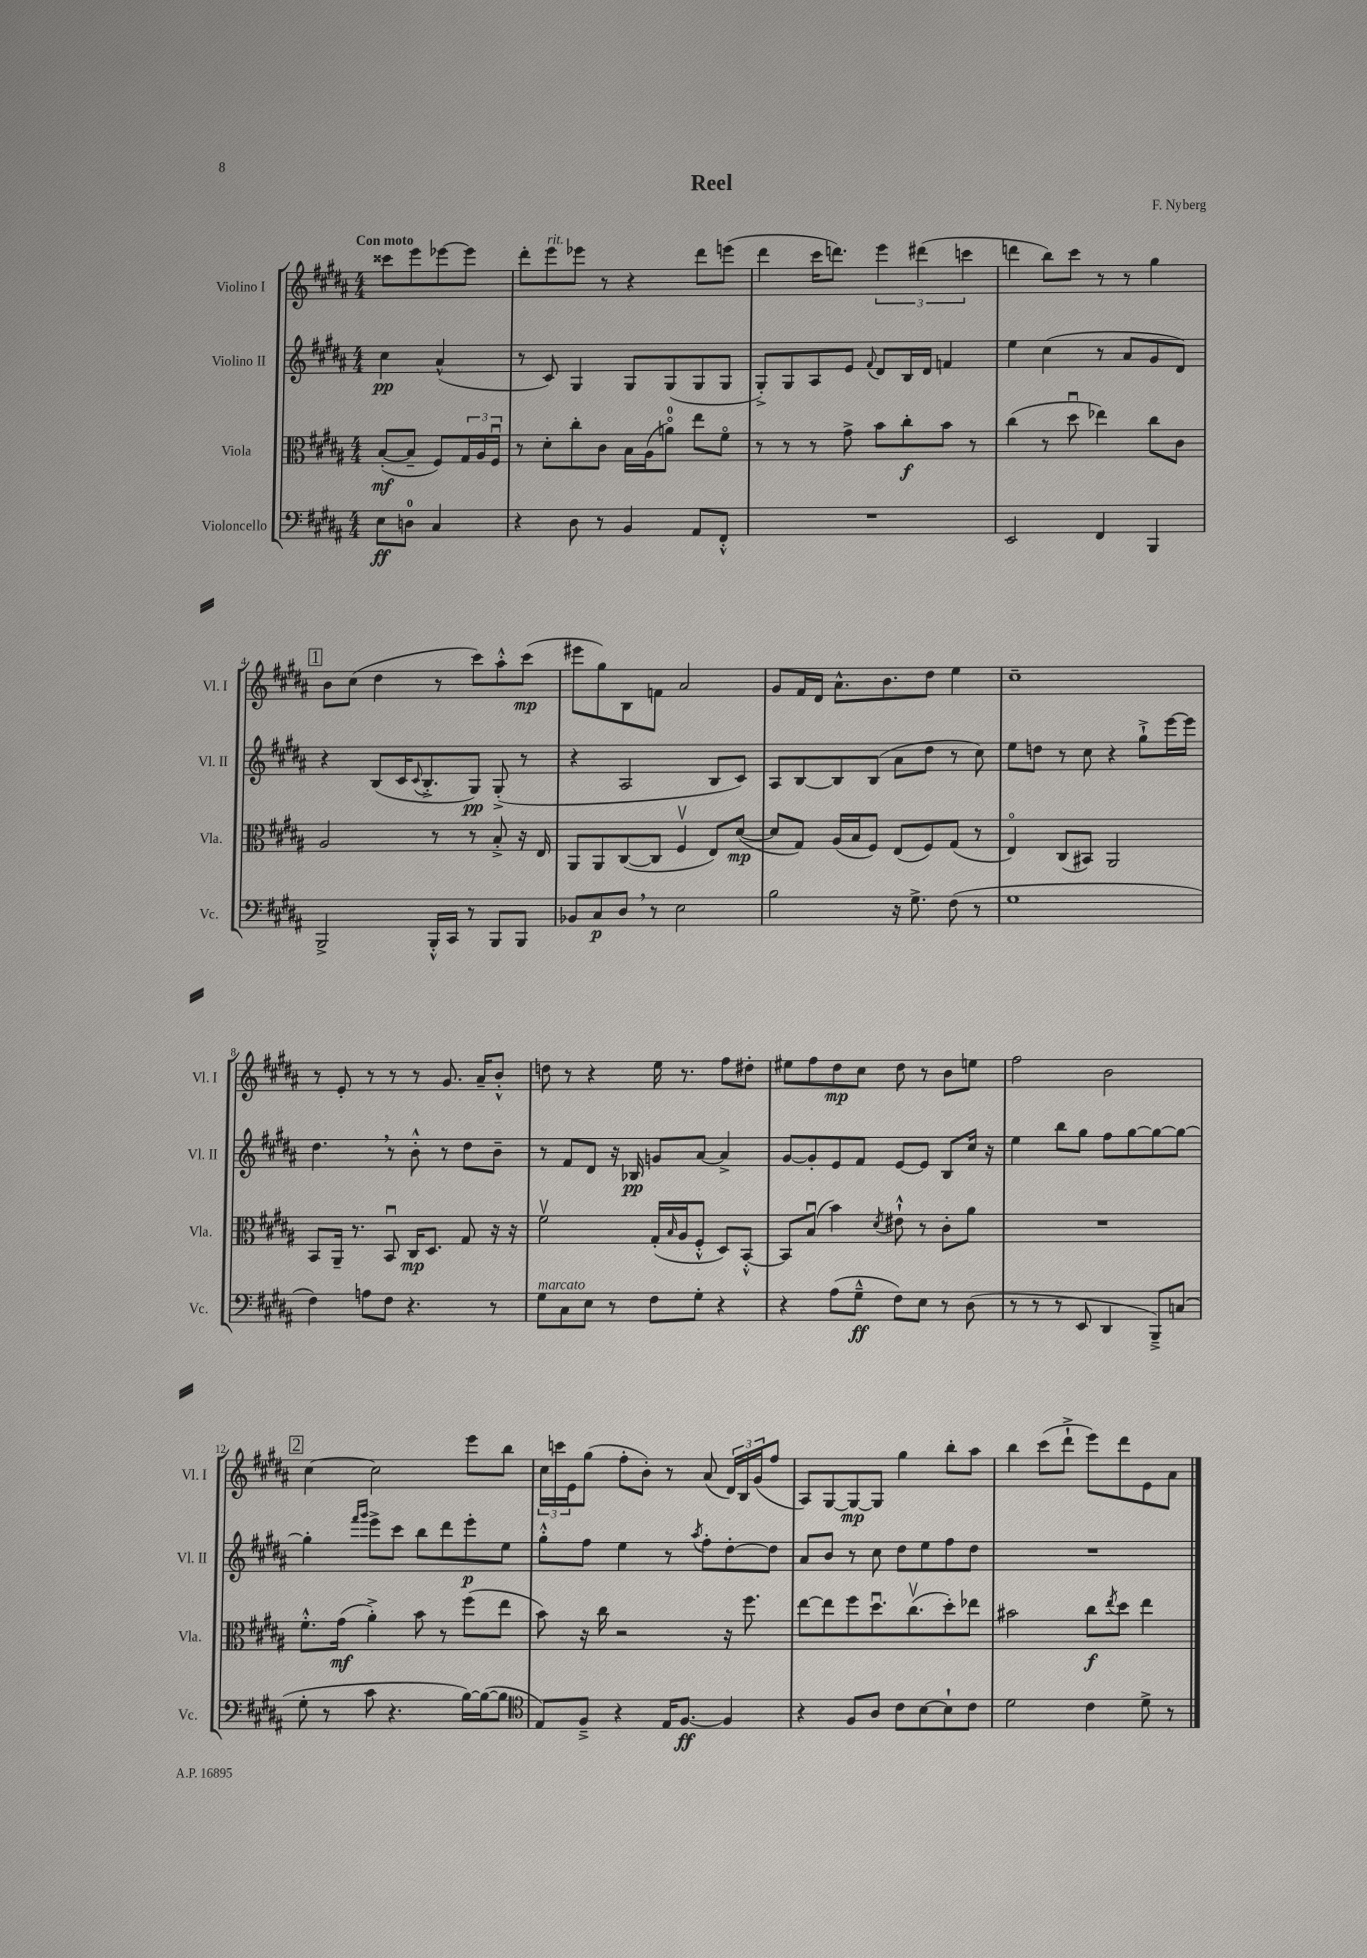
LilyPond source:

\header { title = "Reel" composer = "F. Nyberg" }
<<
\new StaffGroup <<
\new Staff = "s0" \with { instrumentName = "Violino I" shortInstrumentName = "Vl. I" } {
    \clef treble \key b \major \numericTimeSignature \time 4/4 \partial 2 \tempo "Con moto"
    cisis'''8 e'''8 ees'''8~ ees'''8 |
    dis'''8-. e'''8^\markup { \italic "rit." } ees'''8 r8 r4 dis'''8 e'''8( |
    dis'''4 cis'''16 d'''8.) \tuplet 3/2 { e'''4 dis'''4( c'''4 } |
    d'''4 b''8) cis'''8 r8 r8 gis''4 |
    \mark \markup { \box "1" } b'8 cis''8( dis''4 r8 cis'''8) ais''8-.-^ cis'''8\mp( |
    eis'''8 gis''8) b8 f'8 ais'2 |
    gis'8 fis'16 dis'16 ais'8.-^ b'8. dis''8 e''4 |
    cis''1-- |
    r8 e'8-. r8 r8 r8 gis'8. ais'16-- b'8-.-^ |
    d''8 r8 r4 e''16 r8. fis''8 dis''8-. |
    eis''8 fis''8 dis''8\mp cis''8 dis''8 r8 b'8 e''8 |
    fis''2 b'2 |
    \mark \markup { \box "2" } cis''4~ cis''2 e'''8 b''8 |
    \tuplet 3/2 { cis''16 c'''16 e'16 } gis''8( fis''8-. b'8-.) r8 ais'8( \tuplet 3/2 { dis'16) b16 gis'16( } fis''8 |
    ais8) gis8~ gis8~\mp gis8 gis''4 b''8-. ais''8 |
    b''4 cis'''8( dis'''8-!-> e'''8) dis'''8 e'8 ais'8 \bar "|." |
}
\new Staff = "s1" \with { instrumentName = "Violino II" shortInstrumentName = "Vl. II" } {
    \clef treble \key b \major \numericTimeSignature \time 4/4 \partial 2
    cis''4\pp ais'4-^( |
    r8 cis'8) gis4 gis8 gis8( gis8 gis8 |
    gis8-.->) gis8 ais8 e'8 \appoggiatura { fis'8 } dis'8 b16 dis'16 f'4 |
    e''4 cis''4( r8 ais'8 gis'8 dis'8) |
    \mark \markup { \box "1" } r4 b8( cis'16 \appoggiatura { cis'8 } b8.-.-> gis8\pp) gis8-.->( r8 |
    r4 ais2 b8 cis'8) |
    ais8 b8~ b8 b8( ais'8 dis''8 r8 cis''8) |
    e''8 d''8 r8 cis''8 r4 gis''8-!-> e'''16~ e'''16 |
    dis''4. \breathe r8 b'8-.-^ r8 dis''8 b'8-- |
    r8 fis'8 dis'8 r16 bes16\pp g'8 ais'8~ ais'4-> |
    gis'8~ gis'8-. e'8 fis'8 e'8~ e'8 b8 cis''16 r16 |
    e''4 b''8 gis''8 fis''8 gis''8~ gis''8~ gis''8~ |
    \mark \markup { \box "2" } gis''4-. \grace { fis'''16 gis'''16 } e'''8-> cis'''8 b''8 dis'''8 e'''8-.\p e''8 |
    gis''8-.-^ fis''8 e''4 r8 \acciaccatura { ais''8 } fis''8-. dis''8~-. dis''8 |
    ais'8 b'8 r8 cis''8 dis''8 e''8 fis''8 dis''8 |
    R1 \bar "|." |
}
\new Staff = "s2" \with { instrumentName = "Viola" shortInstrumentName = "Vla." } {
    \clef alto \key b \major \numericTimeSignature \time 4/4 \partial 2
    b8~-.\mf( b8-- fis8) \tuplet 3/2 { gis16 ais16 fis16\downbow } |
    r8 dis'8-. cis''8-. cis'8 b16 ais16( a'8-0\flageolet) e''8 fis'8\flageolet |
    r8 r8 r8 gis'8-> b'8 cis''8-.\f b'8 r8 |
    cis''4( r8 dis''8\downbow ees''4) cis''8 cis'8 |
    \mark \markup { \box "1" } ais2 r8 r8 b8-.-> r16 e16 |
    ais,8 ais,8 cis8~( cis8 fis4\upbow e8) dis'8~\mp( |
    dis'8 gis8) ais16( b16 fis8) e8( fis8) gis8( r8 |
    e4\flageolet) cis8( bis,8) ais,2 |
    b,8 ais,16-- r8. b,8\downbow cis16\mp dis8. gis8 r16 r16 |
    fis'2\upbow gis16-.( \grace { b16 } ais16 fis8-.-^ dis8) b,8~-.-^ |
    b,8 b8\downbow( b'4) \acciaccatura { dis'8 } eis'8-!-^ r8 cis'8-. ais'8 |
    R1 |
    \mark \markup { \box "2" } fis'8.-.-^ gis'16\mf( ais'4-.->) b'8 r8 fis''8( e''8 |
    b'8) r16 cis''16 r2 r16 fis''8. |
    e''8~ e''8 fis''8 dis''8.\downbow cis''8.\upbow( dis''8-.) ees''8 |
    bis'2 cis''8\f \acciaccatura { e''8 } dis''8 e''4 \bar "|." |
}
\new Staff = "s3" \with { instrumentName = "Violoncello" shortInstrumentName = "Vc." } {
    \clef bass \key b \major \numericTimeSignature \time 4/4 \partial 2
    e8\ff d8-0 cis4 |
    r4 dis8 r8 b,4 ais,8 fis,8-.-^ |
    R1 |
    e,2 fis,4 b,,4 |
    \mark \markup { \box "1" } b,,2-> b,,16-.-^ cis,16 r8 b,,8 b,,8 |
    bes,8 cis8\p dis8 \breathe r8 e2 |
    b2 r16 gis8.-> fis8( r8 |
    gis1 |
    fis4) a8 fis8 r4. r8 |
    gis8^\markup { \italic "marcato" } cis8 e8 r8 fis8 gis8-. r4 |
    r4 ais8( gis8---^\ff fis8) e8 r8 dis8( |
    r8 r8 r8 e,8 dis,4 b,,8--->) c8( |
    \mark \markup { \box "2" } gis8-. r8 cis'8 r4. b16~) b16~( b8 |
    \clef tenor e8) fis8---> r4 e16 fis8.~\ff fis4 |
    r4 fis8 ais8 cis'8 b8~ b8-! cis'8 |
    dis'2 cis'4 dis'8-> r8 \bar "|." |
}
>>
>>
